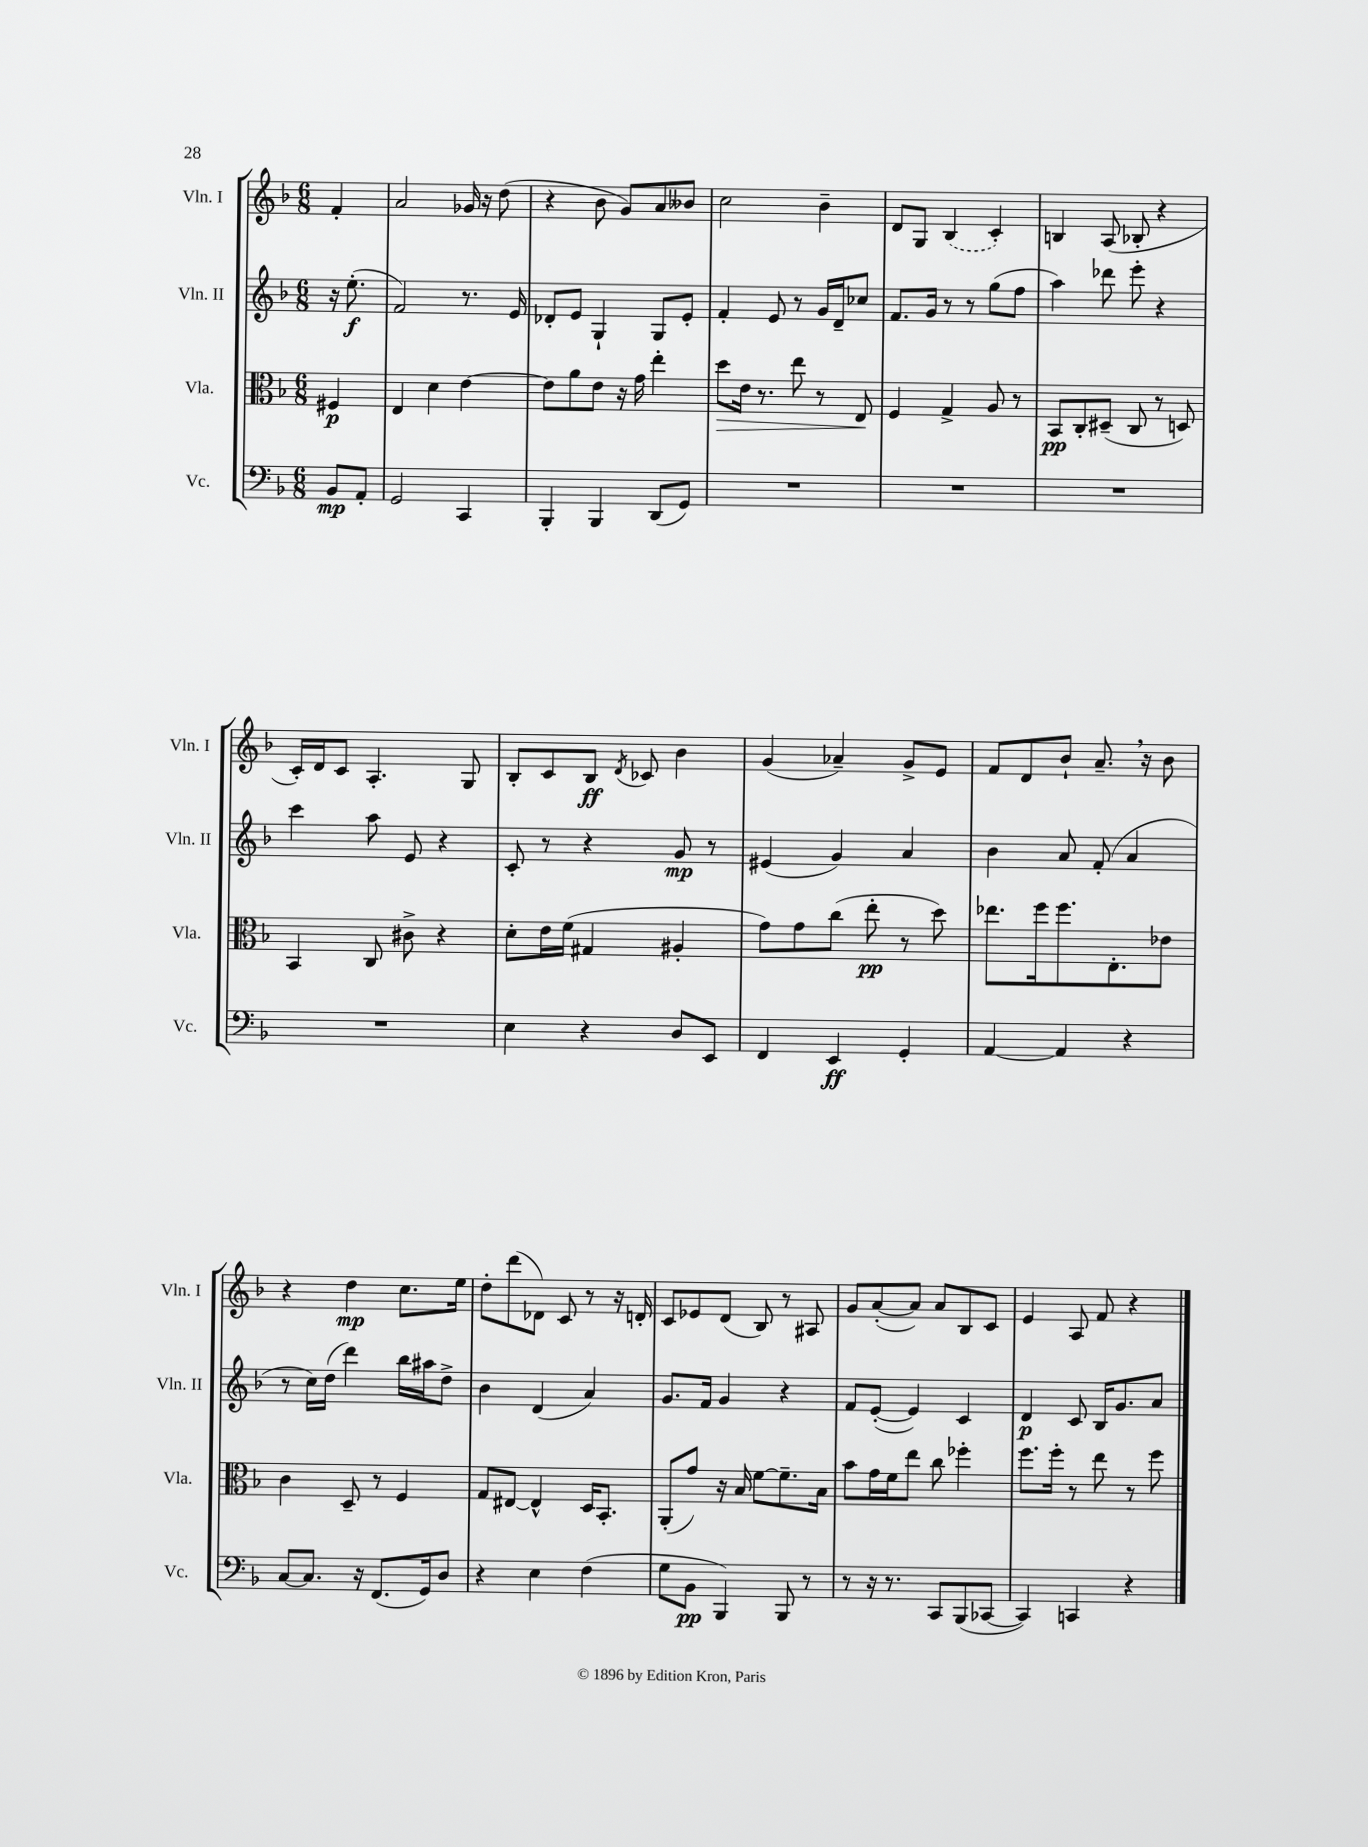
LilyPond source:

<<
\new StaffGroup <<
\new Staff = "s0" \with { instrumentName = "Vln. I" shortInstrumentName = "Vln. I" } {
    \clef treble \key f \major \numericTimeSignature \time 6/8 \partial 4
    f'4-. |
    a'2 ges'16 r16 d''8( |
    r4 bes'8 g'8) a'8 beses'8 |
    c''2 bes'4-- |
    d'8 g8 \once \slurDashed bes4( c'4-.) |
    b4 a8( bes8-. r4 |
    c'16-.) d'16 c'8 a4.-. g8 |
    bes8-. c'8 bes8\ff \acciaccatura { d'8 } ces'8 bes'4 |
    g'4( aes'4--) g'8-> e'8 |
    f'8 d'8 bes'8-! a'8.-- \breathe r16 bes'8 |
    r4 d''4\mp c''8. e''16 |
    d''8-. d'''8( des'8) c'8 r8 r16 d'16-. |
    c'8 ees'8 d'8( bes8) r8 ais8 |
    g'8 a'8~-.( a'8) a'8 bes8 c'8 |
    e'4 a8 f'8 r4 \bar "|." |
}
\new Staff = "s1" \with { instrumentName = "Vln. II" shortInstrumentName = "Vln. II" } {
    \clef treble \key f \major \numericTimeSignature \time 6/8 \partial 4
    r16 e''8.-.\f( |
    f'2) r8. e'16 |
    des'8-. e'8 g4-! g8 e'8-. |
    f'4-. e'8 r8 g'16 d'16-- ces''8 |
    f'8. g'16 r8 r8 g''8( f''8 |
    a''4) des'''8 e'''8-. r4 |
    c'''4 a''8 e'8 r4 |
    c'8-. r8 r4 g'8\mp r8 |
    eis'4( g'4) a'4 |
    bes'4 a'8 f'8-.( a'4 |
    r8 c''16) d''16( d'''4) bes''16 ais''16 d''8-> |
    bes'4 d'4( a'4) |
    g'8. f'16 g'4 r4 |
    f'8 e'8~-.( e'4) c'4 |
    d'4\p c'8 bes16 g'8. a'8 \bar "|." |
}
\new Staff = "s2" \with { instrumentName = "Vla." shortInstrumentName = "Vla." } {
    \clef alto \key f \major \numericTimeSignature \time 6/8 \partial 4
    fis4\p |
    e4 d'4 e'4~ |
    e'8 a'8 e'8 r16 g'16 e''4-. |
    d''8\> e'16 r8. e''8 r8 e8\! |
    f4 g4-> a8 r8 |
    bes,8\pp c8-. dis8--( c8 r8 d8) |
    bes,4 c8 cis'8-> r4 |
    d'8-. e'16 f'16( gis4 ais4-. |
    g'8) g'8 c''8( e''8-.\pp r8 d''8) |
    ees''8. f''16 f''8. e8.-. ees'8 |
    c'4 d8-- r8 f4 |
    g8 eis8~ eis4-^ d16 bes,8.-. |
    a,8-.( g'8) r16 bes16 f'8~ f'8.-- bes16 |
    bes'8 g'16 f'16 e''8 c''8 fes''4-. |
    f''8. f''16-. r8 e''8 r8 f''8 \bar "|." |
}
\new Staff = "s3" \with { instrumentName = "Vc." shortInstrumentName = "Vc." } {
    \clef bass \key f \major \numericTimeSignature \time 6/8 \partial 4
    bes,8\mp a,8-. |
    g,2 c,4 |
    bes,,4-. bes,,4 d,8( g,8) |
    R2. |
    R2. |
    R2. |
    R2. |
    e4 r4 d8 e,8 |
    f,4 e,4\ff g,4-. |
    a,4~ a,4 r4 |
    c8~ c8. r16 f,8.( g,16) d8 |
    r4 e4 f4( |
    g8 bes,8\pp bes,,4) bes,,8 r8 |
    r8 r16 r8. c,8 bes,,8( ces,8~ |
    ces,4) c,4 r4 \bar "|." |
}
>>
>>
\layout { \context { \Score \remove "Bar_number_engraver" } }
